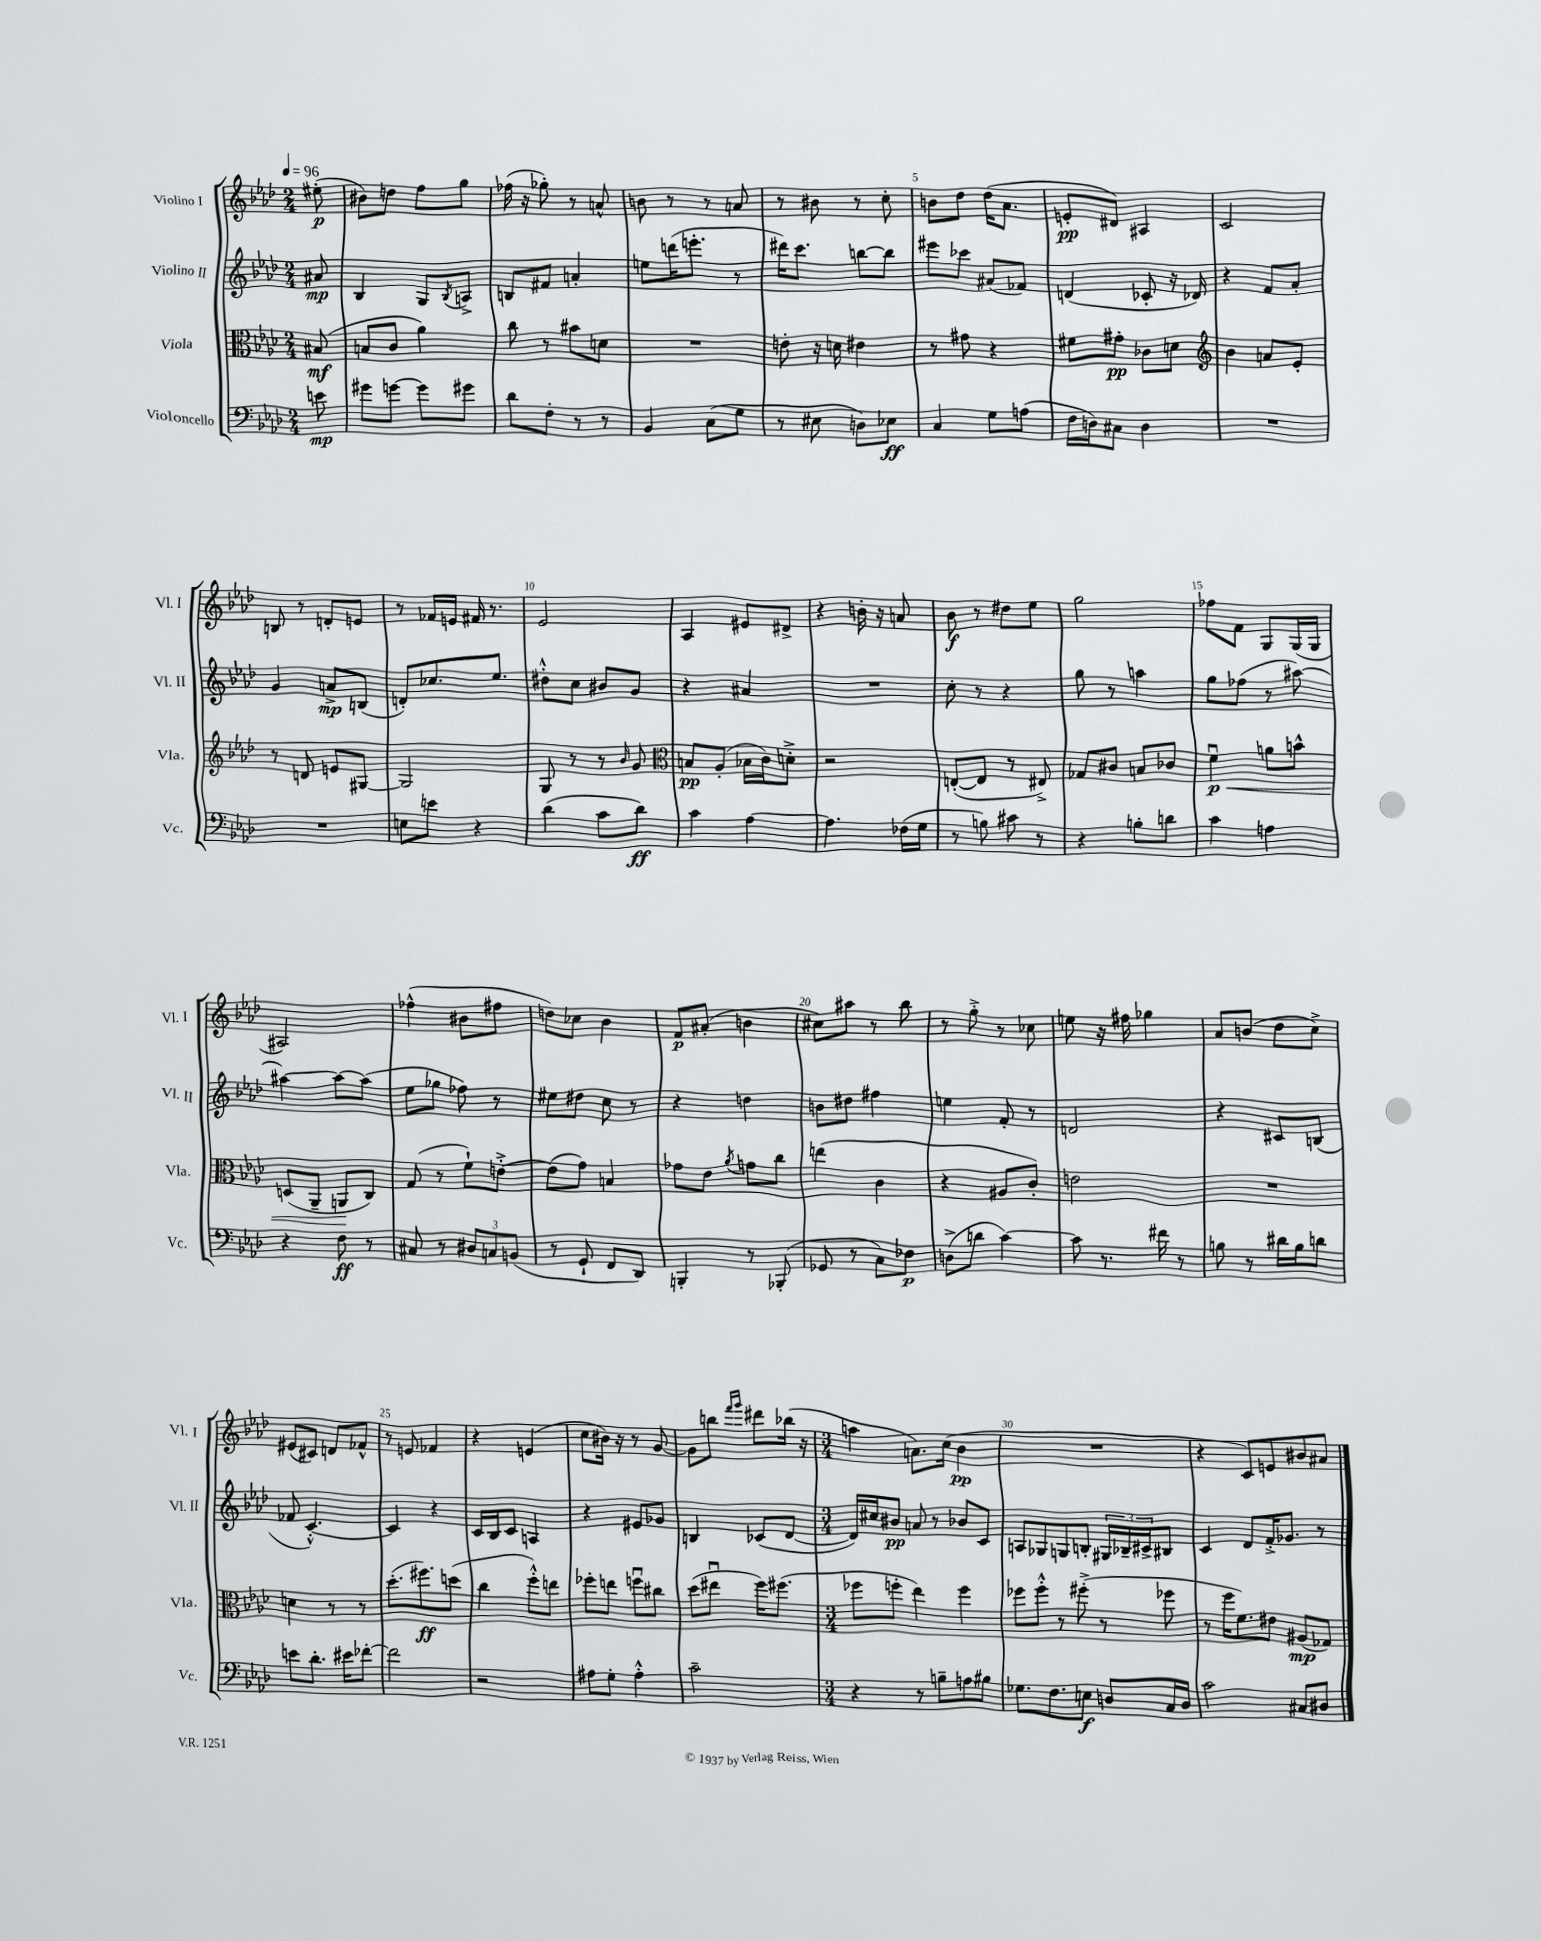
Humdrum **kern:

**kern	**kern	**kern	**kern
*staff4	*staff3	*staff2	*staff1
*clefF4	*clefC3	*clefG2	*clefG2
*k[b-e-a-d-]	*k[b-e-a-d-]	*k[b-e-a-d-]	*k[b-e-a-d-]
*M2/4	*M2/4	*M2/4	*M2/4
*MM96	*MM96	*MM96	*MM96
8e\	(8B#/	8a#/	(8ee#'\
=	=	=	=
8g#\L	8B/L	4B-/	8b#\L)
[8g\J	8c/J	.	8dd\J
8g\]L	4a-\)	8G/L	8ff\L
.	.	8qB-/	.
8g#\J	.	8A^/J	8gg\J
=	=	=	=
8d-\L	8cc\	8B/L	(16ff-\
.	.	.	16r
8F'\J	8r	8f#/J	8gg-'\)
8r	8b#\L	4a'/	8r
8r	8d\J	.	8a^^/
=	=	=	=
4BB-/	2r	8ee\L	8b\
.	.	(16ddd\K	8r
.	.	8.eee'\J	.
(8C\L	.	.	8r
8G\J	.	8r	8a/
=	=	=	=
8r	8e'\	16ddd#\LK)	8r
.	.	8.ccc\J	.
8E#\	16r	.	8b#\
.	16d\	.	.
8D\L)	4e#\	[8bb\L	8r
8E-\J	.	8bb\]J	8cc'\
=	=	=	=
4C/	8r	8eee#\L	8b\L
.	8g#\	8ccc-\J	8dd-\J
8G\L	4r	(8a#/L	(16dd-\LK
.	.	.	8.a-\J
(8A\J	.	8f-/J)	.
=	=	=	=
16F\LL	8f#\L	(4d/	8e'/L
16D\J)	.	.	.
8C#\J	8g#'\J	.	8d#/J)
4D\	8c-\L	8c-'/	4A#/
.	8d\J	16r	.
.	.	16d-/)	.
=	=	=	=
*	*clefG2	*	*
2r	4b-\	4r	2c/
.	8a/L	8f/L	.
.	8e-'/J	8a-'/J	.
=	=	=	=
2r	8r	4g/	8B/
.	8d/	.	8r
.	8e/L	8a^/L	8d'/L
.	[8G#/J	(8B/J	8e/J
=	=	=	=
8E\L	2G#/]	8d'/L)	8r
8e\J	.	8.cc-/	16f-/LL
.	.	.	16e/JJ
4r	.	.	16f#/
.	.	8.ee-/J	8.r
=	=	=	=
(4d-\	8G/	8dd#'^^\L	2e-/
.	8r	8cc\J	.
8c\L	8r	8b#/L	.
.	16qqb-/	.	.
8d-\J)	8g/	8g/J	.
=	=	=	=
*	*clefC3	*	*
4c\	8B/L	4r	4A-/
.	(8A-'/J	.	.
[4A-\	16B-\LL	4a#/	8e#/L
.	16c\J)	.	.
.	8d'^\J	.	8d#^/J
=	=	=	=
4.A-\]	2r	2r	4r
.	.	.	16b'\
.	.	.	16r
(16F-\LL	.	.	8a/
16G\JJ	.	.	.
=	=	=	=
8r	([8E'/L	8cc'\	8b-\
8B\)	8E/]J	8r	8r
8c#\	8r	4r	8dd#\L
8r	8E#^/)	.	8ee-\J
=	=	=	=
4r	8G-/L	8gg\	2gg\
.	8c#/J	8r	.
8B'\L	8B/L	4aa\	.
8d\J	8c-/J	.	.
=	=	=	=
4c\	4fu\	8gg\L	8ff-\L
.	.	(8ff-\J	8f\J
4A\	8a\L	8r	8G/L
.	8b^^\J	[8aa#\)	(16G/L
.	.	.	16G/JJ
=	=	=	=
4r	(8D/L	4aa#\_	2A#/)
.	8AA-~/J	.	.
8F\	8AA/L	8aa#\_L	.
8r	8C/J)	(8aa#\]J	.
=	=	=	=
8C#/	(8G/	8ee-\L	(4ff-^^\
8r	8r	8gg-\J	.
12D#/L	8f`\L)	8ff-\)	8b#\L
12C/	.	.	.
.	[8e'^\J	8r	8ff#\J
(12BB/J	.	.	.
=	=	=	=
8r	(8e\]L	8ee#\L	8dd\L)
8GG`/	8g\J)	8dd#\J	8cc-\J
8FF/L	4B/	8cc\	4b-\
8DD-/J)	.	8r	.
=	=	=	=
4BBB'/	8g-\L	4r	8f/L
.	8e-\J	.	(8a#'/J
.	8qa-/	.	.
8r	8g\L	4dd\	4b\
(8BBB-'/	8cc\J	.	.
=	=	=	=
8GG-/	(4ee\	8b\L	8cc#\L)
8r	.	8dd#\J	8aa#\J
8C\L)	4c\	4ff#\	8r
8F-\J	.	.	8bb-\
=	=	=	=
(8D^\L	4r	4ee\	8r
8d\J	.	.	8gg'^\
[4c\)	8A#/L	8f'/	8r
.	8c'/J)	8r	8cc-\
=	=	=	=
8c\]	2e\	2d/	8ee\
8.r	.	.	16r
.	.	.	16ff#\
.	.	.	4gg-\
16f#\	.	.	.
8r	.	.	.
=	=	=	=
8B\	2r	4r	8a-/L
8r	.	.	(8b/J
16d#\LL	.	8c#/L	8dd-\L
16B\J	.	.	.
8d\J	.	(8B/J	8cc^\J)
=	=	=	=
8e\L	4d\	8f-/	(8e#/L
8.d-'\J	.	[4.c'^^/)	8c#/J)
.	8r	.	8d/L
16e#\LK	.	.	.
[8f-'\J	8r	.	8f-^^/J
=	=	=	=
2f-\]	(8.dd-'\L	4c/]	8r
.	.	.	8e/
.	8.ff#\)	.	.
.	.	4r	4f-/
.	(8dd\J	.	.
=	=	=	=
2r	4cc\	16c/LL	4r
.	.	16B-/J	.
.	.	8c/J	.
.	8ff'^^\L)	4A/	(4e/
.	8ee\J	.	.
=	=	=	=
8A#\L	8ff-'\L	4r	8cc\L
8G'\J	8ee\J	.	16b#\Jk)
.	.	.	16r
4A#'^^\	8ffu\L	8e#/L	8r
.	8cc#\J	8g-/J	[8g/
=	=	=	=
2c~\	(8dd-\L	4B/	8g\]L
.	8ee#u\J	.	8bb\J
.	.	.	16qqfff/LL
.	.	.	16qqggg/JJ
.	16ff\LK)	(8c-/L	8ddd#\L
.	(8.ff#\J	.	.
.	.	[8d-/J	(16bb-\Jk
.	.	.	16r
=	=	=	=
*M3/4	*M3/4	*M3/4	*M3/4
4r	8ff-\L	16d-/]LL)	4aa\
.	.	16cc#/J	.
.	8ff'\J	8b#/J	.
8r	4ee-\)	8a/	8.a\L)
8B~\L	.	8r	.
.	.	.	(16cc\Jk
8A\	4ff\	8b-/L	4b-\
8B#\J	.	8c/J	.
=	=	=	=
8.G-\L	8ff-\L	8A/L	2.r
.	8ff-'^^\J	8G-/	.
8.F\	.	.	.
.	8r	8G/	.
8E\J	(8ff#'^\	8B'/J	.
8D/L	8r	24G#/LL	.
.	.	24B-~/	.
.	.	24c#^/J	.
16C/L	8ff-\	8B#/J	.
16D/JJ	.	.	.
=	=	=	=
2c\	8r	4c/	4r
.	16ff\LK	.	.
.	8.f\)	.	.
.	.	8d-/L	8c/L)
.	8e#\J	16f'^/K	8e/
.	.	8.g-/J	.
8C#/L	(8A#/L	.	8b#/
8D#/J	8G-/J)	8r	8a#/J
==	==	==	==
*-	*-	*-	*-
